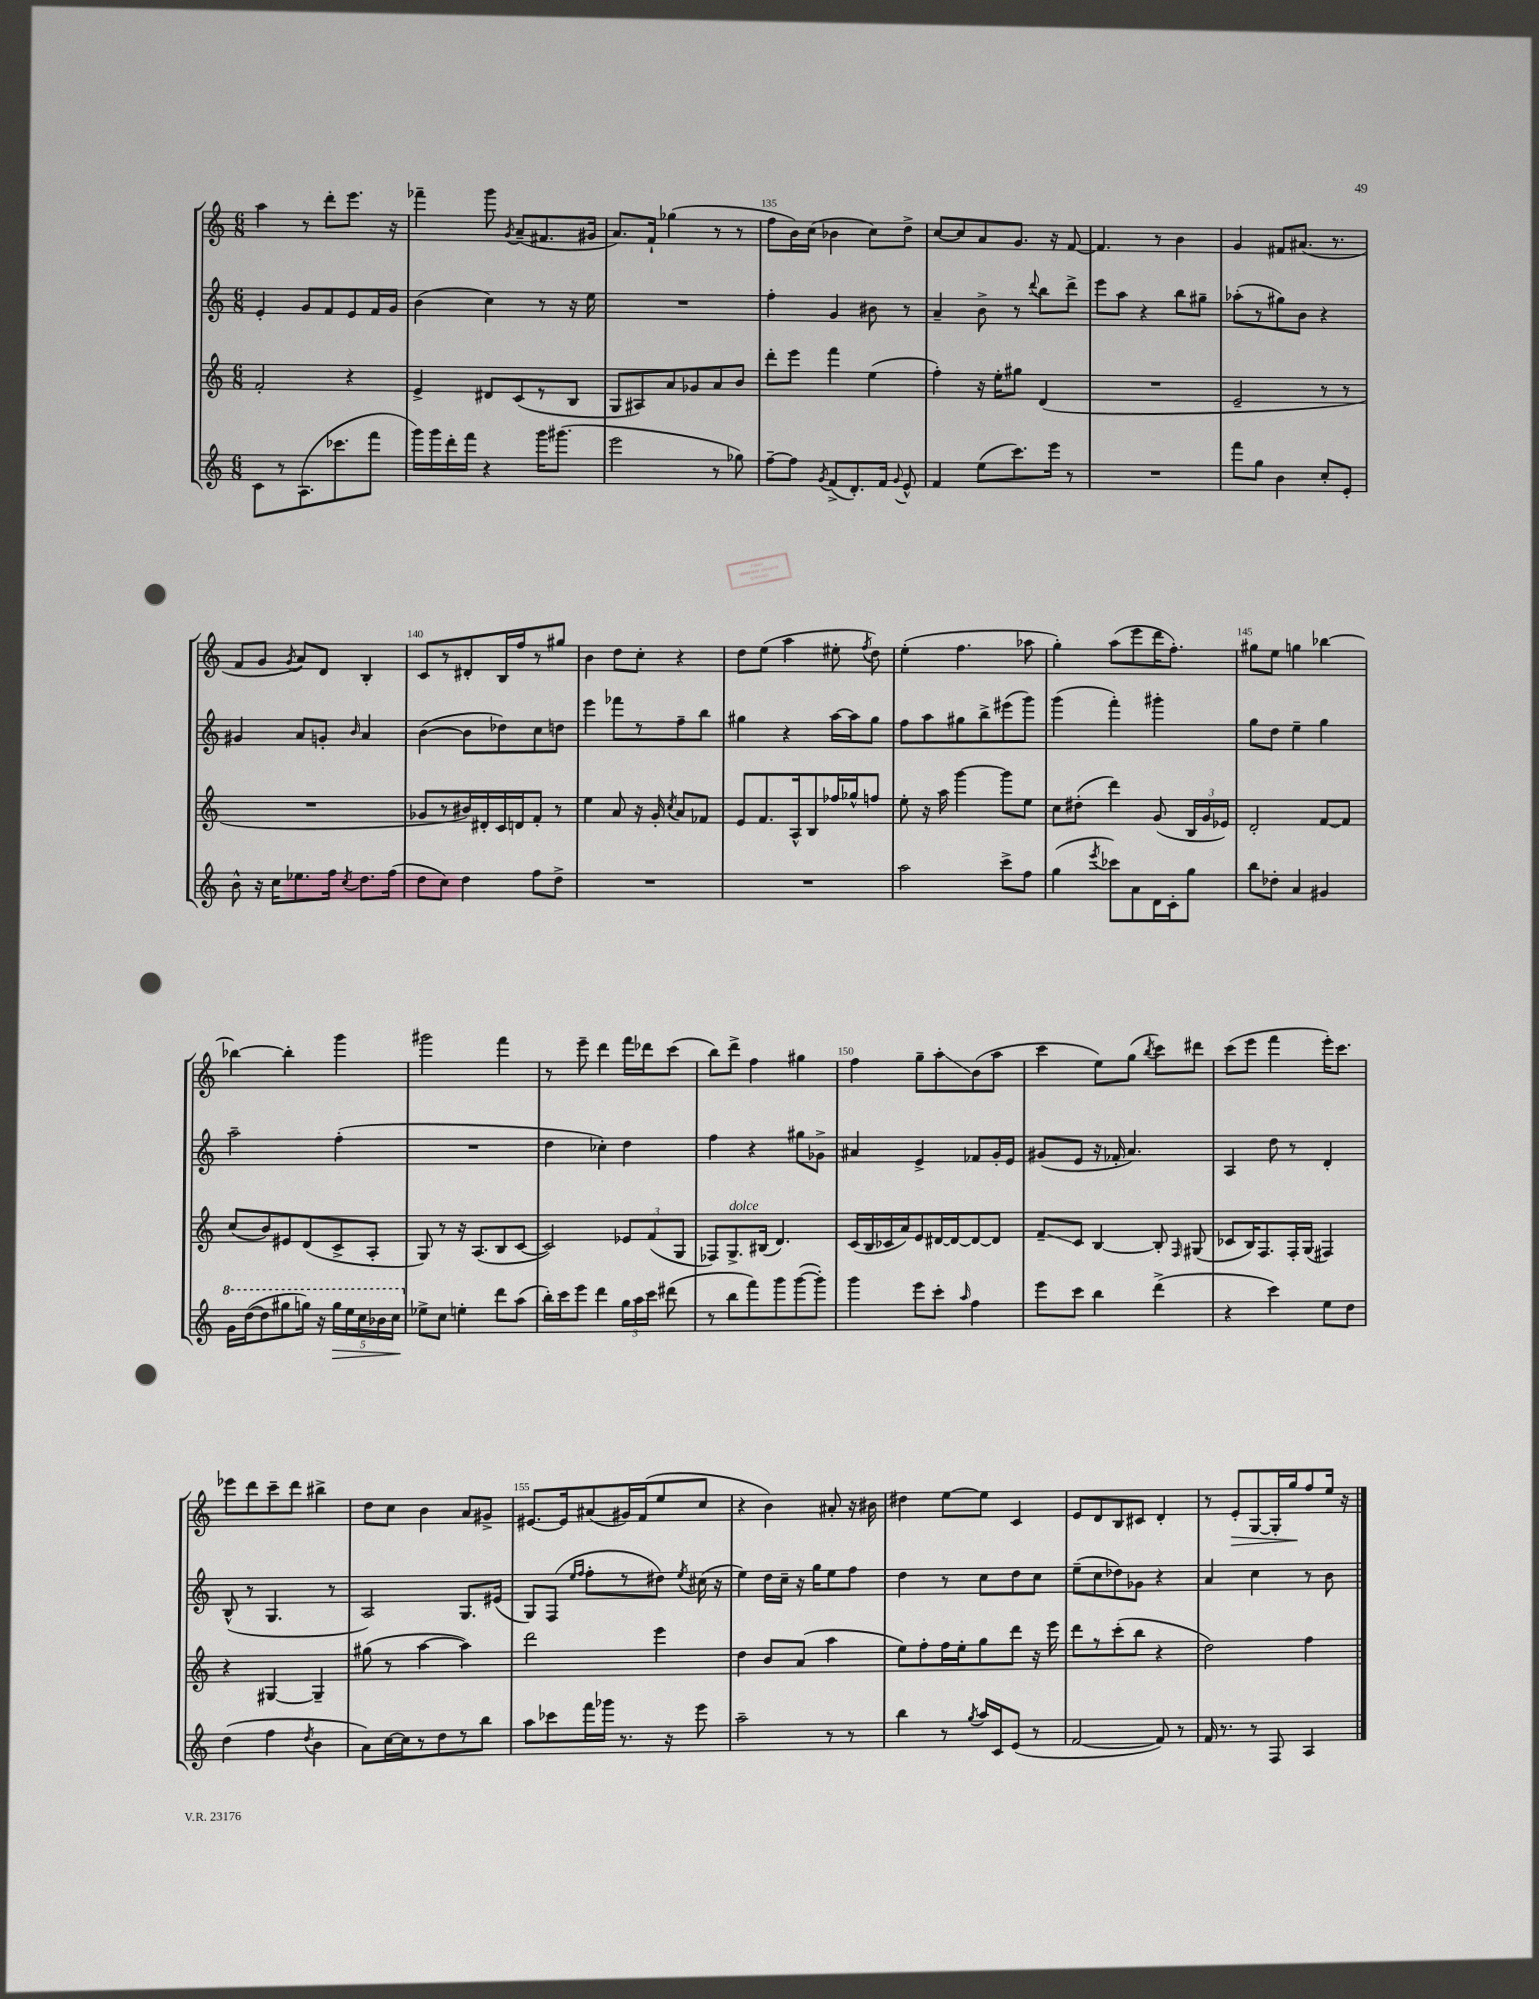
<<
\new StaffGroup <<
\new Staff = "s0" {
    \clef treble \key c \major \numericTimeSignature \time 6/8
    \autoBeamOff a''4 r8 d'''8[-. e'''8.] r16 |
    fes'''4-- g'''8 \acciaccatura { g'8 } a'8[--( fis'8. gis'16] |
    a'8.[) f'16]-! ges''4( r8 r8 |
    f''8[ b'16) c''16]( bes'4 c''8[) d''8]-> |
    c''8[~ c''8 a'8 g'8.] r16 f'8~ |
    f'4. r8 b'4 |
    g'4 fis'8[ ais'8.]( r8. |
    f'8[ g'8] \acciaccatura { g'8 } a'8[) d'8] b4-. |
    c'8[ r8 dis'8-. b16 f''16 r8 gis''8] |
    b'4 d''8[ c''8]-. r4 |
    d''8[ e''8]( a''4 eis''8-. \acciaccatura { f''8 } d''8) |
    e''4-.( f''4. aes''8 |
    g''4-.) a''8[( e'''8 d'''16 f''8.]-.) |
    gis''8[ e''8] g''4 bes''4~ |
    bes''4~ bes''4-. g'''4 |
    gis'''2 f'''4 |
    r8 e'''8-- d'''4 f'''16[ des'''16 c'''8]( |
    b''8[) d'''8]-> f''4 gis''4 |
    f''4 g''8[-- a''8-.\glissando b'8( a''8] |
    c'''4 e''8[) g''8]( \acciaccatura { b''8 } c'''8[) dis'''8] |
    c'''8[( e'''8] f'''4 e'''16[-.) c'''8.] |
    ees'''8[ d'''8 c'''8-- d'''8] bis''4-> |
    d''8[ c''8] b'4 a'8[ gis'8]-> |
    eis'8.[~ eis'16 ais'8( gis'16) f'16( e''8 c''8] |
    r4 b'4) ais'8-. r16 bis'16 |
    dis''4 e''8[~ e''8] c'4 |
    e'8[ d'8 b8 cis'8] d'4-. |
    r8 e'8[-.\> g8~ g16-. g''16\! f''8 e''16] r16 \bar "|." |
}
\new Staff = "s1" {
    \clef treble \key c \major \numericTimeSignature \time 6/8
    \autoBeamOff e'4-. g'8[ f'8 e'8 f'16 g'16] |
    b'4( c''4) r8 r16 e''16 |
    R2. |
    f''4-. g'4 bis'8 r8 |
    a'4-- b'8-> r8 \appoggiatura { d'''8 } b''8[ d'''8]-> |
    e'''8[ a''8] r4 b''8[ gis''8]-- |
    aes''8[-.( r8 gis''8) b'8] r4 |
    gis'4 a'8[ g'8]-. \grace { b'16 } a'4 |
    b'4~( b'8[ des''8) c''8 d''8] |
    e'''4 fes'''8[ r8 f''8-- b''8] |
    gis''4 r4 a''16[~ a''16 gis''8] |
    f''8[ a''8 gis''8 b''8-> eis'''8( g'''8]) |
    g'''4( f'''4-.) gis'''4-. |
    g''8[ d''8] e''4-- g''4 |
    a''2-- f''4-.( |
    R2. |
    d''4 ces''4-.) d''4 |
    f''4 r4 gis''8[ ges'8]-> |
    ais'4 e'4-> fes'8[ g'16-. e'16] |
    gis'8[( e'8] r16 fes'16-. a'4.) |
    a4 d''8 r8 d'4-. |
    b8-^( r8 g4. r8 |
    a2) g8.[ eis'16]( |
    g8[) f8]( \grace { e''16[ f''16] } f''8[-. r8 dis''8]) \acciaccatura { e''8 } cis''16( r16 |
    e''4) d''16[ c''16]-- r16 g''16[ e''8 f''8] |
    d''4 r8 c''8[ d''8 c''8] |
    e''8[--( c''8 des''8) ges'8] r4 |
    a'4 c''4 r8 b'8 \bar "|." |
}
\new Staff = "s2" {
    \clef treble \key c \major \numericTimeSignature \time 6/8
    \autoBeamOff f'2-. r4 |
    e'4-> dis'8[ c'8( r8 b8] |
    g8[ ais8) a'8 ges'8 a'8 b'8] |
    d'''8[-. e'''8] f'''4 e''4( |
    f''4-.) r16 e''16[-. gis''8] d'4( |
    R2. |
    e'2-- r8 r8 |
    R2. |
    ges'8[ r8 bis'16) dis'16-. c'16 d'16 f'8]-. r8 |
    e''4 a'8 r16 g'16-. \acciaccatura { c''8 } a'8[ fes'8] |
    e'8[ f'8. a16-^ b8 fes''16 ges''16-^ f''8] |
    e''8-. r16 a''16 g'''4~ g'''8[ e''8] |
    c''8[ dis''8]-.( d'''4) g'8( \tuplet 3/2 { b16[ g'16 ees'16]) } |
    d'2-. f'8[~ f'8] |
    c''8[( b'8) eis'8 d'8( c'8-> a8]-. |
    g8) r8 r16 a8.[( b8 c'8]~ |
    c'2) \tuplet 3/2 { ees'8[ f'8( g8] } |
    fes8[) g8.->^\markup { \italic "dolce" } bis16]( d'4.) |
    c'16[( b16 ces'16 a'16) e'8 dis'16~ dis'16~ dis'8~ dis'8] |
    f'8[--\glissando c'8] b4~ b8-. \grace { f16 } gis8( |
    ces'8[ b16) f8. f16-. g16]( fis4) |
    r4 gis4~ gis4-- |
    gis''8( r8 a''4~ a''4) |
    d'''2 e'''4 |
    d''4 b'8[ a'8]( a''4 |
    e''8[) f''8-. f''16 e''16-. g''8 d'''8] r16 e'''16 |
    d'''8[ r8 c'''8-.( b''8] r4 |
    d''2) f''4 \bar "|." |
}
\new Staff = "s3" {
    \clef treble \key c \major \numericTimeSignature \time 6/8
    \autoBeamOff c'8[ r8 a8.( ces'''8. f'''8] |
    g'''16[) g'''16 d'''16-. f'''16] r4 g'''16[ gis'''8.]( |
    e'''2 r8 ges''8) |
    f''8[~-- f''8] \acciaccatura { g'8 } f'8[->( d'8.-.) f'16] \appoggiatura { g'8 } e'8-^ |
    f'4 e''8[( c'''8.) e'''16] r8 |
    R2. |
    f'''8[ g''8] b'4 c''8[-. e'8]-. |
    b'8-^ r16 c''16[ ees''8. f''16] \acciaccatura { c''8 } d''8.[ f''16]( |
    d''8[ c''8]) d''4 f''8[ d''8]-> |
    R2. |
    R2. |
    a''2 c'''8[-> f''8] |
    g''4( \acciaccatura { e'''8 } ces'''8[) a'8 d'16 c'16-. g''8] |
    b''8[ des''8]-. a'4 gis'4 |
    \ottava #1 g''16[ d'''16~( d'''8 gis'''8 g'''16]) r16 \tuplet 5/4 { g'''16[\> e'''16 c'''16 bes''16 c'''16] \ottava #0 } |
    ees''8[->\! c''8] e''4-. d'''8[ a''8]( |
    b''16[-.) c'''16 e'''8] d'''4 \tuplet 3/2 { g''16[ a''16 c'''16] } dis'''8( |
    r8 b''8[ f'''8) g'''8 g'''8~( g'''8]-.) |
    g'''4 e'''8[ c'''8]-. \grace { a''16 } f''4 |
    e'''8[ c'''8] b''4 d'''4->( |
    r4 c'''4) e''8[ d''8] |
    d''4( f''4 \acciaccatura { d''8 } b'4 |
    a'8[) c''16~ c''16 r8 d''8 r8 b''8] |
    a''8[ ces'''8 f'''16 ges'''16] r8. r16 e'''8 |
    a''2-- r8 r8 |
    b''4 r8 \acciaccatura { g''8 } a''16[ c'16 e'8]( r8 |
    f'2~ f'8) r8 |
    f'16 r8. r8 f8 a4 \bar "|." |
}
>>
>>
\layout { \context { \Score currentBarNumber = #132 \override BarNumber.break-visibility = ##(#f #t #t) barNumberVisibility = #(every-nth-bar-number-visible 5) } }
